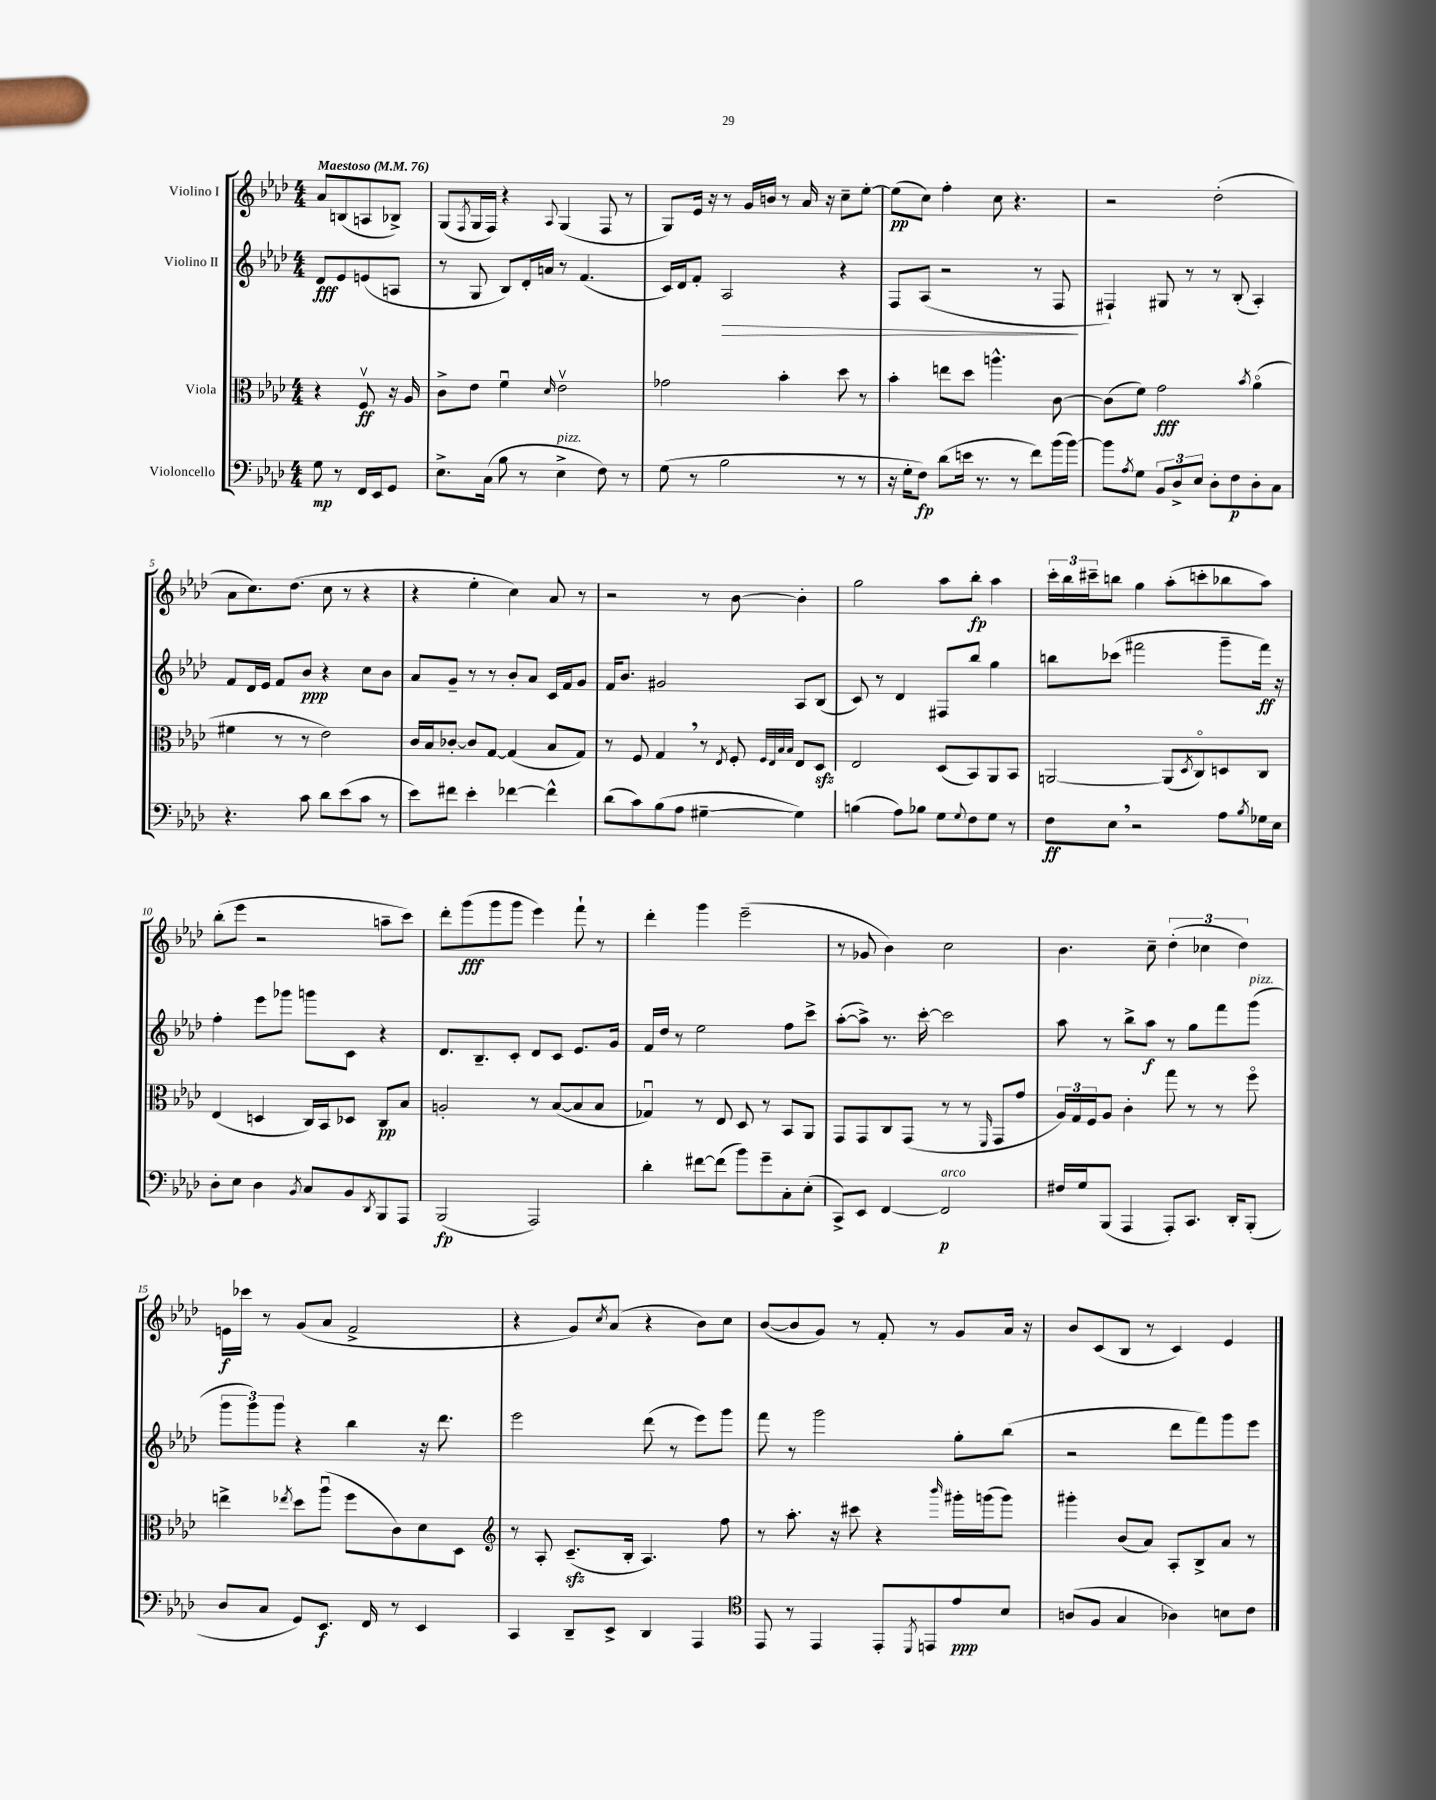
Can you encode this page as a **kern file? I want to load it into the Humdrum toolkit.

**kern	**kern	**kern	**kern
*staff4	*staff3	*staff2	*staff1
*clefF4	*clefC3	*clefG2	*clefG2
*k[b-e-a-d-]	*k[b-e-a-d-]	*k[b-e-a-d-]	*k[b-e-a-d-]
*M4/4	*M4/4	*M4/4	*M4/4
*MM76	*MM76	*MM76	*MM76
8G	4r	8d-	8a-
8r	.	8e-	(8B
16FF	8Fv	(8e	8A
16EE-	.	.	.
8GG	16r	8A	8B-^)
.	16A-	.	.
=	=	=	=
8.E-^	8c^	8r	(8G
.	.	.	8qF
.	8e-	8G	16G
(16C	.	.	16F)
8B-	4fu	8B-)	4r
8r	.	16d-'	.
.	.	16a	.
.	16qqd-	.	8qqA-
4E-^	2e-v	8r	(4G
.	.	(4.f	.
8F)	.	.	8F
8r	.	.	8r
=	=	=	=
(8G	2g-	16c)	8G)
.	.	16d-	.
8r	.	8f'	16e-
.	.	.	16r
2B-	.	2A-	8r
.	.	.	16g
.	.	.	16b
.	4b-'	.	8r
.	.	.	16a-
.	.	.	16r
8r	8dd-	4r	8cc~
8r	8r	.	[8ee-'
=	=	=	=
16r	4b-'	8F	(8ee-]
16G'	.	.	.
8F)	.	(8A-	8cc)
(8d-	8ee	2r	4ff'
16e	8dd-	.	.
8.r	.	.	.
.	4.aa^^	.	8cc
8r	.	.	4.r
8f)	.	8r	.
(16b-	[8c	8F	.
[16b-)	.	.	.
=	=	=	=
8b-]	(8c]	4F#`)	2r
8qA-	.	.	.
8G	8f)	.	.
12BB-	2g	8G#	.
12D-^	.	.	.
.	.	8r	.
12E-	.	.	.
8D-'	.	8r	(2dd-'
8F	.	(8B-'	.
.	8qb-	.	.
8D-'	(4a-o	4A-')	.
8C	.	.	.
=	=	=	=
4.r	4f#	8f	8a-
.	.	16d-	8.cc)
.	.	16e-	.
.	8r	8f	.
.	.	.	(8.dd-
8c	8r	8b-	.
8d-	2e-)	4r	8cc
(8e-	.	.	8r
8c	.	8cc	4r
8r	.	8b-	.
=	=	=	=
8e-)	16c	8a-	4r
.	16B-	.	.
8f#	[8c-'	8g~	.
4e-'	8c-]	8r	4ee-'
.	[8G	8r	.
[4f-	(4G]	8b-'	4cc)
.	.	8a-	.
4f-^^]	8B-	16c	8a-
.	.	16f	.
.	8G)	8g	8r
=	=	=	=
(8d-	8r	16f	2r
.	.	8.b-	.
8c)	8F	.	.
(8B-	4G	2g#	.
8A-	.	.	.
[4G#~	8r	.	8r
.	8qE-	.	.
.	8F'	.	[8b-
.	32qqF	.	.
.	32qqE-	.	.
.	32qqB-	.	.
.	32qqB-	.	.
4G#])	8E-	8A-	4b-']
.	8D-	(8B-	.
=	=	=	=
(4B	2E-	8c)	2gg
.	.	8r	.
8A-)	.	4d-	.
8B-	.	.	.
8G	(8D-	8F#	8aa-
8qqG	.	.	.
8F	8BB-)	8bb-	8bb-'
8G	8AA-	4gg	4aa-
8r	8BB-	.	.
=	=	=	=
8F	[2AA	8bb	24ccc'
.	.	.	24bb-
.	.	.	24ccc#~
8E-	.	(8ccc-	8bb
2r	.	2fff#	4gg
.	(8AA]	.	(8aa-'
.	8qD-	.	.
.	8Co)	.	8ccc'
8A-	8D	8ggg~	8bb-
8qB-	.	.	.
16G-	8C	16fff#)	8aa-)
16E-	.	16r	.
=	=	=	=
8D-'	(4E-	4ff'	(8bb-'
8E-	.	.	8eee-
4D-	4D	8eee-	2r
.	.	8ggg-	.
8qBB-	.	.	.
8C	16C)	8ggg	.
.	16BB-	.	.
8BB-	8D-	8c	.
8qDD-	.	.	.
8BBB-	8C	4r	8aa~
8AAA-	8B-	.	8ccc)
=	=	=	=
(2BBB-	2A'	8.d-	8ddd-'
.	.	.	(8ggg
.	.	8.B-~	.
.	.	.	8ggg
.	.	8c'	8ggg
2AAA-)	8r	8d-	4eee-)
.	([8B-	8c	.
.	8B-]	8.e-	8fff`
.	8B-	.	8r
.	.	16g	.
=	=	=	=
4d-'	4G-u)	16f	4ddd-'
.	.	16dd-	.
.	.	8r	.
[8f#	8r	2ee-	4ggg
(8f#]	8E-	.	.
8b-)	8D-	.	(2eee-~
8g~	8r	.	.
8C'	8BB-	8ff	.
(8E-'	8AA-	8ccc^	.
=	=	=	=
8CC^)	8GG	([8aa-'	8r
8EE-	8GG	8aa-^])	8g-
[4FF	8C	8.r	4b-)
.	(8GG	.	.
.	.	[16ccc'	.
2FF]	8r	2ccc]	2cc
.	8r	.	.
.	16qqFF	.	.
.	8GG	.	.
.	8g	.	.
=	=	=	=
16F#	24A-)	8aa-	4.b-
.	24G	.	.
16G	.	.	.
.	24F	.	.
(8BBB-	8A-	8r	.
4AAA-	4c'	8bb-^	.
.	.	8aa-	8cc~
8AAA-')	8gg	8r	(6dd-'
8.CC	8r	8gg	.
.	.	.	6cc-
.	8r	8fff	.
16DD-'	.	.	.
.	.	.	6dd-)
(8BBB-'	8ffo	(8ggg	.
=	=	=	=
8D-	4ee^	12ggg	16e
.	.	.	16ccc-
.	.	12ggg)	.
8C	.	.	8r
.	.	12ggg	.
.	8qee-	.	.
8GG)	8dd-	4r	(8g
8.EE-	(8aa-u	.	8a-
.	8ff	4bb-	2f^
16FF	.	.	.
8r	8c)	.	.
4EE-	8d-	16r	.
.	.	8.ddd-	.
.	8D-	.	.
=	=	=	=
*	*clefG2	*	*
4CC	8r	2eee-	4r
.	8A-'	.	.
8DD-~	(8.c~	.	8g)
.	.	.	8qcc
8EE-^	.	.	(8a-
.	16B-'	.	.
4DD-	4.A-)	(8ddd-	4r
.	.	8r	.
4AAA-	.	8eee-)	8b-)
.	8ff	8ggg	8cc
=	=	=	=
*clefC4	*	*	*
8EE-	8r	8fff	([8b-
8r	8.aa-'	8r	8b-]
4EE-	.	2ggg	8g)
.	16r	.	.
.	8ccc#	.	8r
8EE-'	4r	.	8f'
8qDD-	.	.	.
8EE	.	.	8r
.	16qqbbb-	.	.
8e-	16ggg#'	8gg'	8g
.	(16ggg	.	.
8B-	8ggg)	(8bb-	16a-
.	.	.	16r
=	=	=	=
(8A	4ggg#'	2r	8b-
8F	.	.	(8c
4G	(8b-	.	8B-
.	8a-)	.	8r
4A-)	8A-'	8ddd-	4c)
.	8B-^	8fff)	.
8B	8a-	8ggg	4e-
8c	8r	8eee-	.
==	==	==	==
*-	*-	*-	*-
